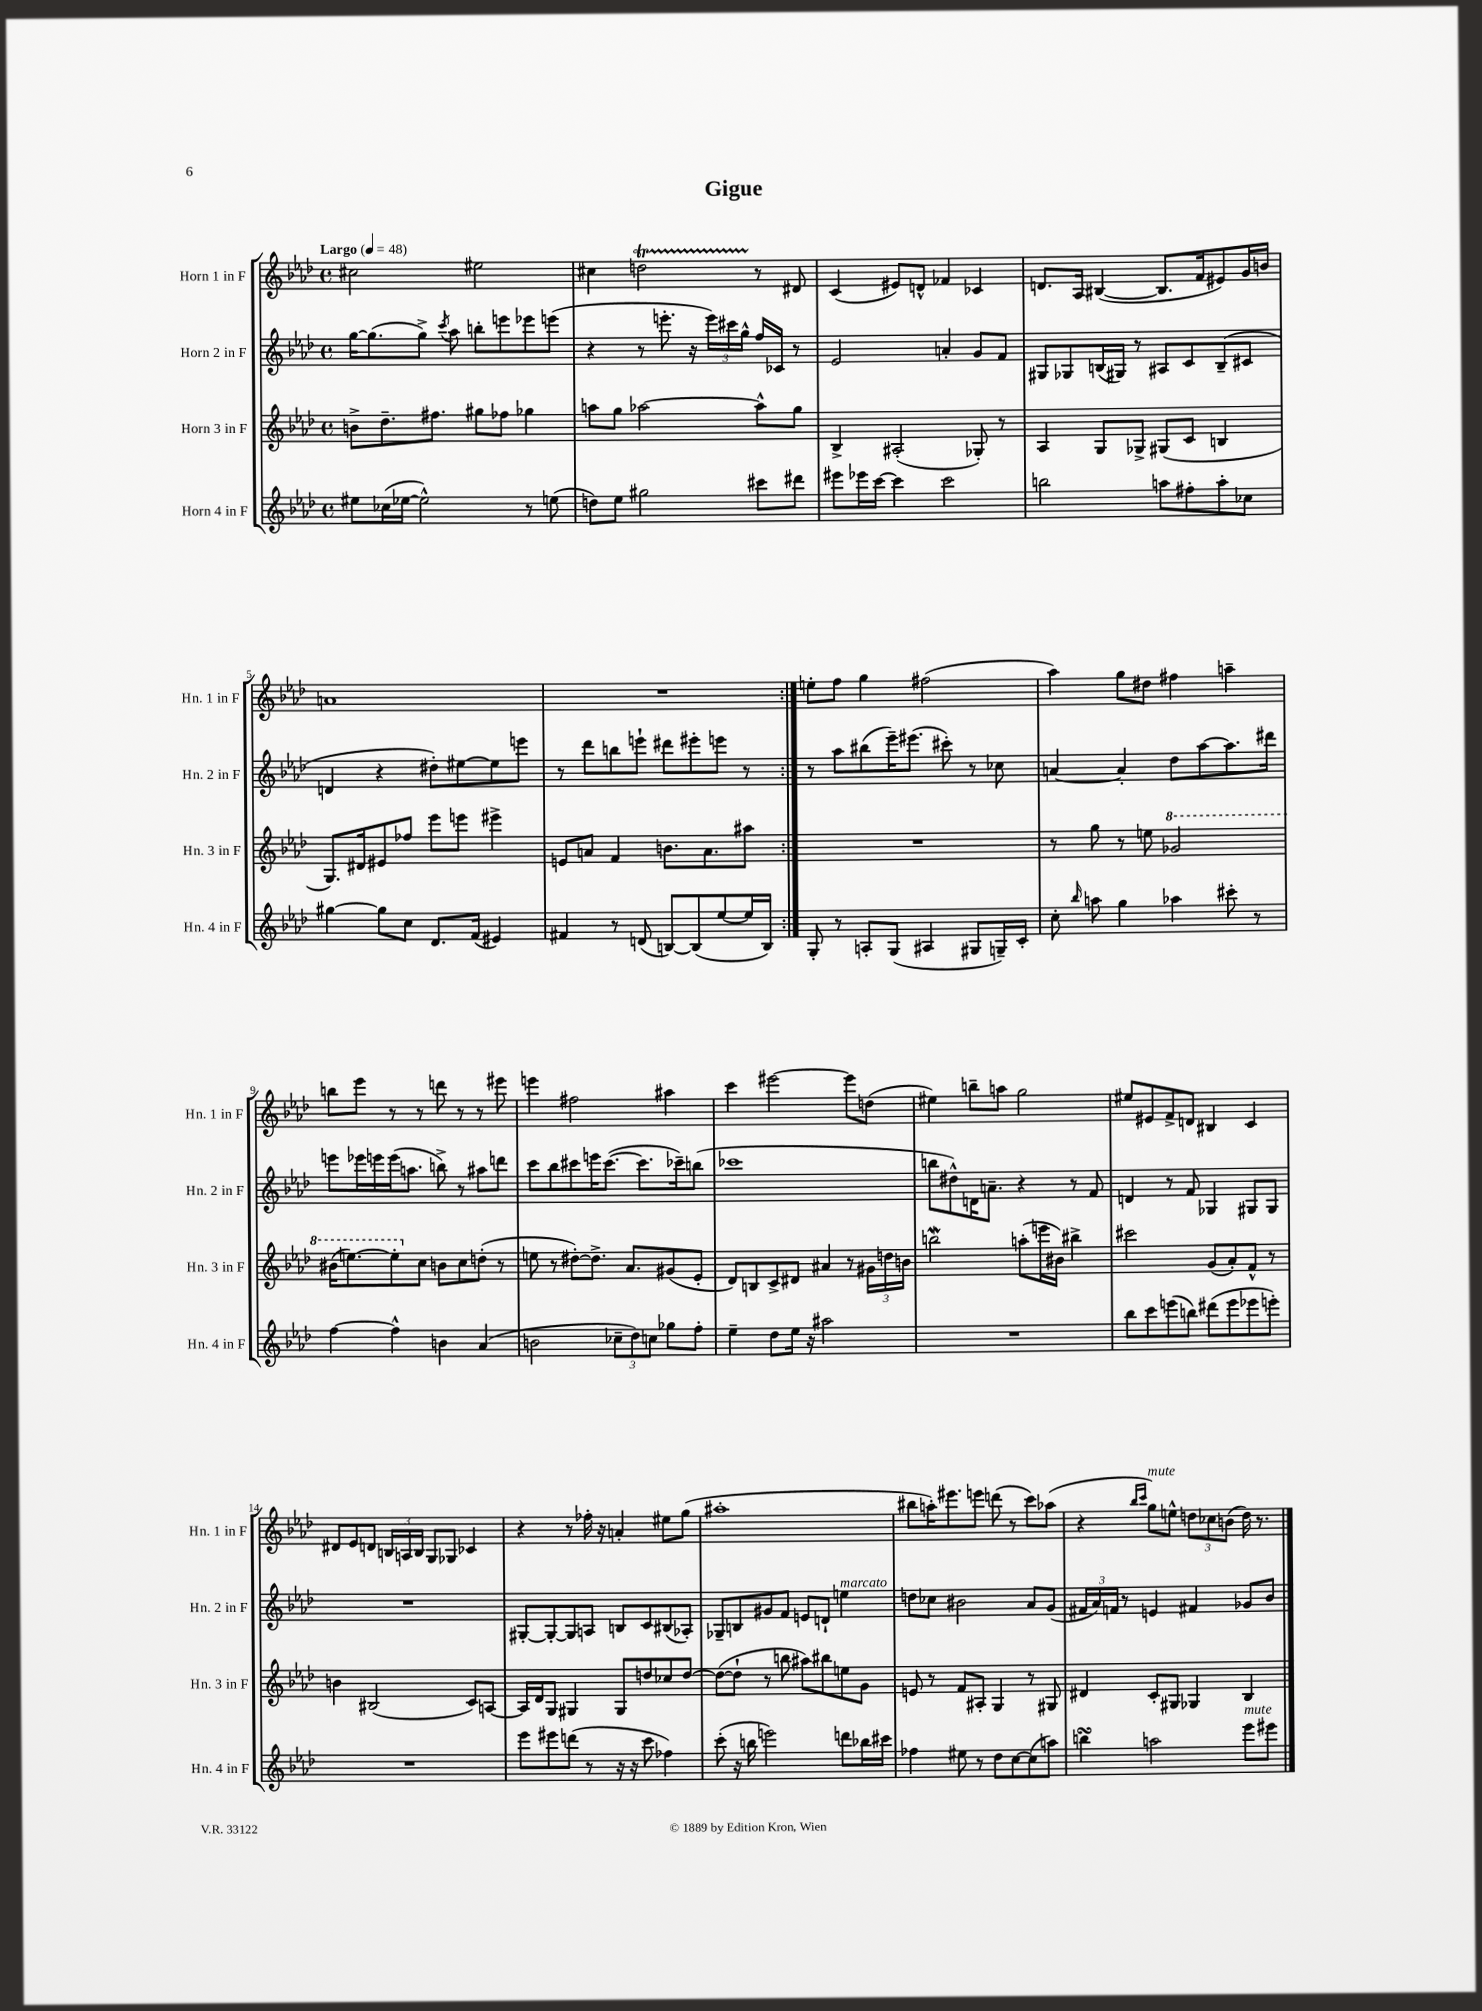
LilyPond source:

\header { title = "Gigue" }
<<
\new StaffGroup <<
\new Staff = "s0" \with { instrumentName = "Horn 1 in F" shortInstrumentName = "Hn. 1 in F" } {
    \clef treble \key aes \major \defaultTimeSignature \time 4/4 \tempo "Largo" 4 = 48
    \autoBeamOff \repeat volta 2 { cis''2 eis''2 |
    cis''4 d''2\startTrillSpan r8\stopTrillSpan dis'8 |
    c'4( eis'8[) d'8]-^ fes'4 ces'4 |
    d'8.[ aes16] bis4~( bis8.[ f'16 eis'8) g'16 b'16] |
    a'1 |
    R1 | }
    e''8[-. f''8] g''4 fis''2( |
    aes''4) g''8[ dis''8] fis''4 a''4-- |
    b''8[ ees'''8] r8 r8 d'''8 r8 r8 eis'''8 |
    e'''4 fis''2 ais''4 |
    c'''4 eis'''2~ eis'''8[ d''8]( |
    eis''4) b''8[-- a''8] g''2 |
    eis''8[ eis'8 f'8-> d'8] bis4 c'4 |
    dis'8[ ees'8 d'8] \tuplet 3/2 { b16[ a16 b16] } g8[ ges8] ces'4 |
    r4 r8 fes''16-. r16 a'4-. eis''8[ g''8]( |
    ais''1-. |
    bis''8[ a''16-.) eis'''8. e'''8] d'''8( r8 c'''8[) aes''8]( |
    r4 \grace { bes''16[ c'''16] } g''8[^\markup { \italic "mute" }) e''8]-^ \tuplet 3/2 { d''8[ ces''8 b'8]( } d''16) r8. \bar "|." |
}
\new Staff = "s1" \with { instrumentName = "Horn 2 in F" shortInstrumentName = "Hn. 2 in F" } {
    \clef treble \key aes \major \defaultTimeSignature \time 4/4
    \autoBeamOff \repeat volta 2 { g''16[~ g''8.( g''8]->) \acciaccatura { c'''8 } aes''8 b''8[-. e'''8 ees'''8 e'''8]( |
    r4 r8 e'''8.-. r16 \tuplet 3/2 { e'''16[) cis'''16 g''16]-^ } f''16[ ces'16] r8 |
    ees'2 a'4-. g'8[ f'8] |
    gis8[ ges8 b16( gis16]) r8 ais8[ c'8 b8--( cis'8] |
    d'4 r4 dis''8[-.) eis''8~ eis''8 e'''8] |
    r8 des'''8[ b''8 e'''8]-! dis'''8[ eis'''8-. e'''8] r8 | }
    r8 aes''8[ bis''8( ees'''16--) eis'''8.]( cis'''8-.) r8 ces''8 |
    a'4~ a'4-. des''8[ aes''8~ aes''8. dis'''16] |
    e'''8[ ees'''16 e'''16 e'''16( a''8.] b''8->) r8 ais''8[ d'''8] |
    c'''8[ bes''8 cis'''8 e'''16 cis'''8.]~( cis'''8.[ ces'''16--) b''8]( |
    ces'''1 |
    b''8[ dis''8-^) d'16 a'8.]-- r4 r8 f'8 |
    d'4 r8 f'8 ges4 gis8[ gis8] |
    R1 |
    gis8[~-. gis8~-. gis8 a8] b8[ c'8 bis8( aes8]-.) |
    ges8[-- b8 gis'8 f'8] e'8[ d'8]-! e''4^\markup { \italic "marcato" } |
    d''8[ ces''8] bis'2 aes'8[ g'8]( |
    \tuplet 3/2 { fis'16[ aes'16) f'16] } r8 e'4 fis'4 ges'8[ bes'8] \bar "|." |
}
\new Staff = "s2" \with { instrumentName = "Horn 3 in F" shortInstrumentName = "Hn. 3 in F" } {
    \clef treble \key aes \major \defaultTimeSignature \time 4/4
    \autoBeamOff \repeat volta 2 { b'8[-> des''8.-- fis''8.] gis''8[ fes''8] ges''4 |
    a''8[ g''8] aes''2~ aes''8[-^ g''8] |
    bes4-> ais2-.( ges8-.) r8 |
    aes4 g8[ ges8]-> gis8[( c'8] b4 |
    g8.[) dis'16 eis'8 fes''8] ees'''8[ e'''8] eis'''4-> |
    e'8[ a'8] f'4 b'8.[ a'8. ais''8] | }
    R1 |
    r8 g''8 r8 e''8 \ottava #1 ges''2 |
    bis''16[( e'''8.~) e'''8-. \ottava #0 c''8] b'8[ c''8 d''8]-.( r8 |
    e''8 r8 dis''8[~-.) dis''8.]-> aes'8.[ gis'8( ees'8]-. |
    des'8[) b8 c'8-> dis'8] ais'4 r8 \tuplet 3/2 { gis'16[ d''16 b'16] } |
    b''2\mordent a''8[-.( e'''16 bis'16]) bis''4-> |
    cis'''2 g'8[( aes'8-.) f'8]-^ r8 |
    b'4 bis2( c'8[) a8]~ |
    a16[ des'16 g8] gis4 gis8[ d''8 ces''8 d''8]~ |
    d''8[~( d''8]-! r8 b''8 ais''8[) bis''8 e''8 g'8] |
    e'8 r8 f'8[ ais8]-. g4 r8 gis8 |
    dis'4 c'8[-. gis8] ges4 bes4 \bar "|." |
}
\new Staff = "s3" \with { instrumentName = "Horn 4 in F" shortInstrumentName = "Hn. 4 in F" } {
    \clef treble \key aes \major \defaultTimeSignature \time 4/4
    \autoBeamOff \repeat volta 2 { eis''8[ ces''16( ees''16]~ ees''2-^) r8 e''8( |
    d''8[) ees''8] gis''2 cis'''8[ dis'''8] |
    eis'''8[ ees'''16 c'''16]~ c'''4 c'''2 |
    b''2 a''8[ fis''8-. a''8-. ces''8] |
    gis''4~ gis''8[ c''8] des'8.[ f'16]( eis'4) |
    fis'4 r8 d'8( b8[~) b8( ees''8~ ees''16 b16]) | }
    g8-. r8 a8[-. g8]( ais4 gis8[ g16--) c'16]-. |
    c''8-. \grace { bes''16 } a''8 g''4 aes''4 cis'''8-. r8 |
    f''4~ f''4-^ b'4 aes'4( |
    b'2 \tuplet 3/2 { ces''8[-- des''8) c''8] } ges''8[ f''8]-. |
    ees''4-- des''8[ ees''16] r16 ais''2 |
    R1 |
    bes''8[ c'''8 e'''8( b''8]) dis'''8[( e'''8 ees'''8 e'''8]-.) |
    R1 |
    ees'''8[ eis'''8 d'''8]( r8 r16 r16 c'''8 fes''4) |
    c'''8-.( r16 b''16 e'''2) d'''8[ bes''16 cis'''16] |
    fes''4 eis''8 r8 des''8[ c''8~ c''8( a''8]) |
    b''4\turn a''2 ees'''8[^\markup { \italic "mute" } eis'''8] \bar "|." |
}
>>
>>
